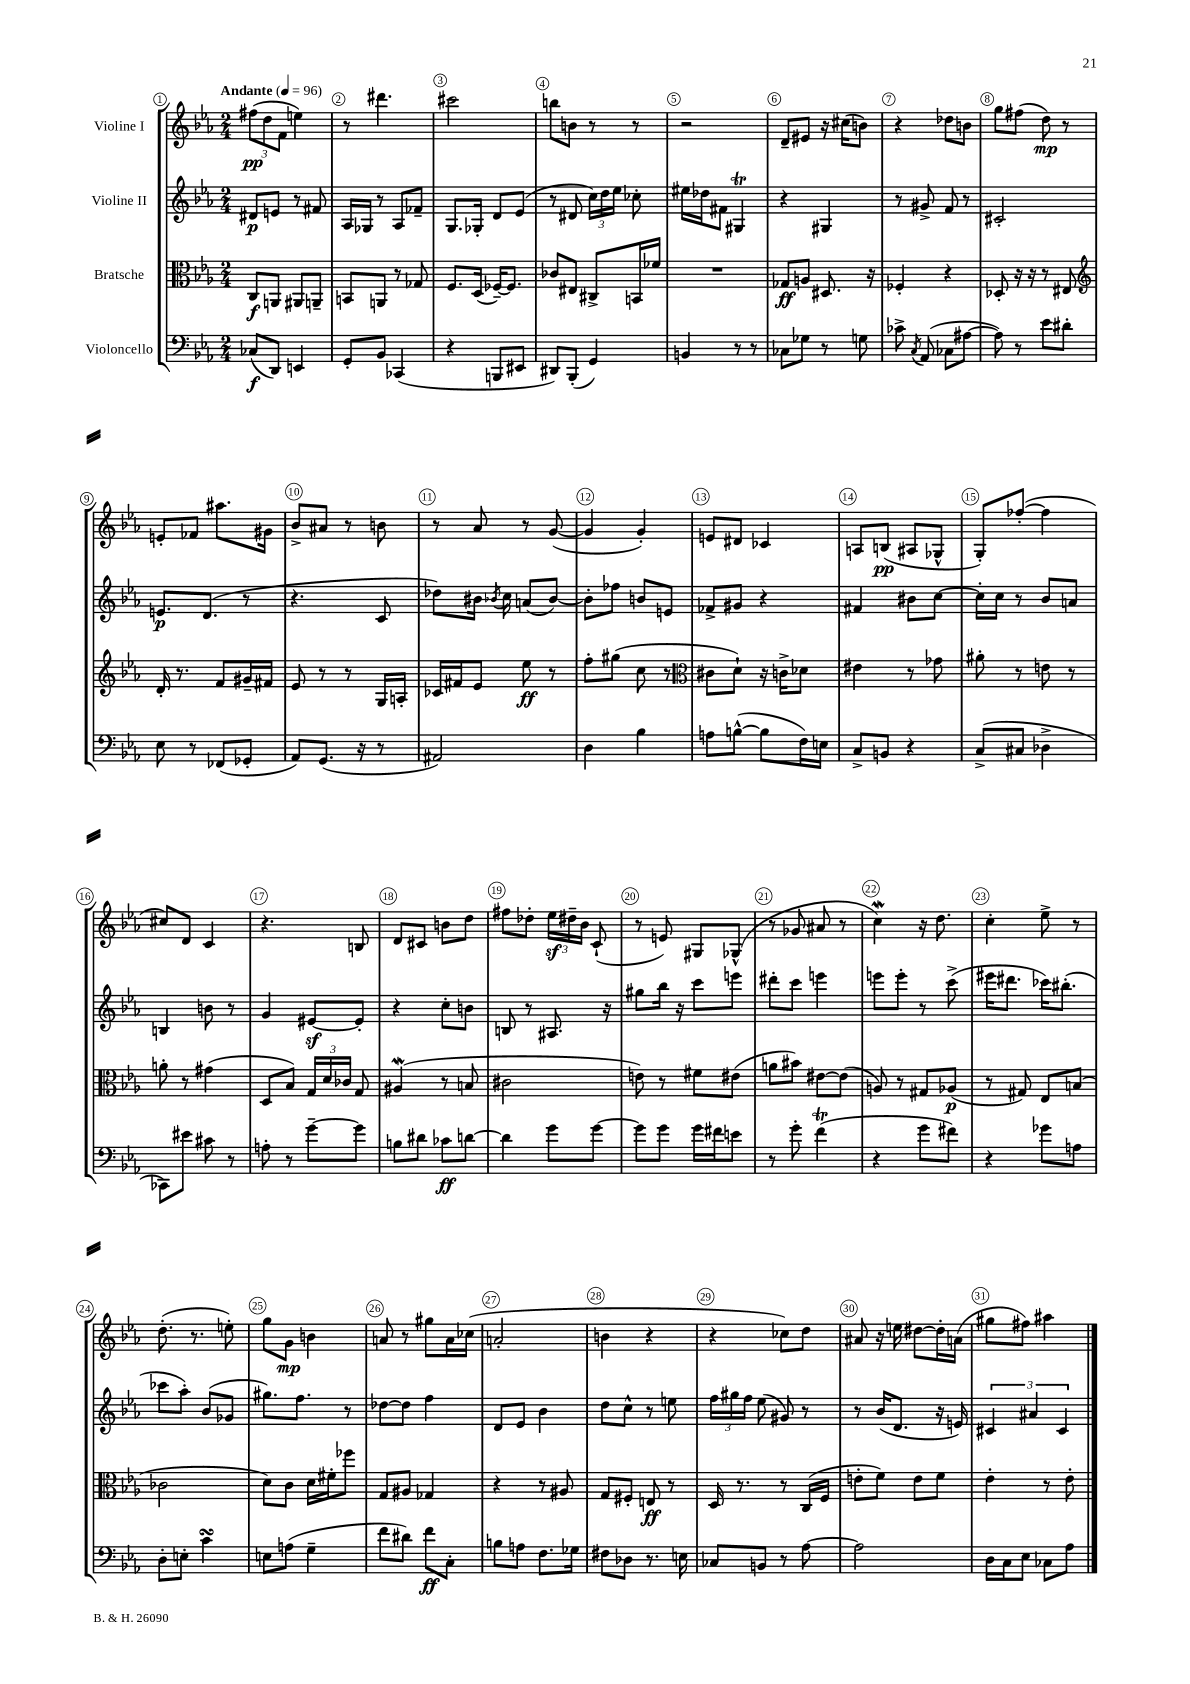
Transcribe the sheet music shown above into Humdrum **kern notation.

**kern	**dynam	**kern	**dynam	**kern	**dynam	**kern	**dynam
*part4	*part4	*part3	*part3	*part2	*part2	*part1	*part1
*staff4	*staff4	*staff3	*staff3	*staff2	*staff2	*staff1	*staff1
*I"Violoncello	*	*I"Bratsche	*	*I"Violine II	*	*I"Violine I	*
*clefF4	*	*clefC3	*	*clefG2	*	*clefG2	*
*k[b-e-a-]	*	*k[b-e-a-]	*	*k[b-e-a-]	*	*k[b-e-a-]	*
*M2/4	*	*M2/4	*	*M2/4	*	*M2/4	*
*MM96	*	*MM96	*	*MM96	*	*MM96	*
=1	=1	=1	=1	=1	=1	=1	=1
!	!	!	!	!	!	!LO:TX:a:B:t=Andante	!
(8C-X/L	f	8C/L	f	8d#X/L	p	(12ff#X\L	pp
.	.	.	.	.	.	12dd\	.
8DD/J)	.	8AAn/J	.	8en/J	.	.	.
.	.	.	.	.	.	12f\J	.
4EEn/	.	8AA#X/L	.	8r	.	4een\)	.
.	.	8AAn~/J	.	8f#X/	.	.	.
=2	=2	=2	=2	=2	=2	=2	=2
8GG'/L	.	8BBn/L	.	16A-/LL	.	8r	.
.	.	.	.	16G-X/JJ	.	.	.
8BB-/J	.	8AAn/J	.	8r	.	4.ddd#X\	.
(4CC-X/	.	8r	.	8A-/L	.	.	.
.	.	8G-X/	.	8f-X~/J	.	.	.
=3	=3	=3	=3	=3	=3	=3	=3
4r	.	8.F/L	.	8.G/L	.	2ccc#X\	.
.	.	(16D/Jk	.	16G-X'/Jk	.	.	.
8BBBn/L	.	[16F-X~/KL)	.	8d/L	.	.	.
.	.	8.F-/J]	.	.	.	.	.
8EE#X/J	.	.	.	(8e-/J	.	.	.
=4	=4	=4	=4	=4	=4	=4	=4
8DD#X/L)	.	8c-X/L	.	8r	.	8bbn\L	.
(8BBB-'/J	.	8E#X/J	.	8d#X/	.	8bn\J	.
4GG/)	.	8C#X^/L	.	24cc\LL)	.	8r	.
.	.	.	.	24dd\	.	.	.
.	.	.	.	24ee-\JJ	.	.	.
.	.	16BBn/L	.	8cc-X'\	.	8r	.
.	.	16f-X/JJ	.	.	.	.	.
=5	=5	=5	=5	=5	=5	=5	=5
4BBn/	.	2r	.	16ee#X\LL	.	2r	.
.	.	.	.	16dd-X\J	.	.	.
.	.	.	.	8f#X\J	.	.	.
8r	.	.	.	4G#Xt/	.	.	.
8r	.	.	.	.	.	.	.
=6	=6	=6	=6	=6	=6	=6	=6
8C-X\L	.	8G-X/L	ff	4r	.	8d~/L	.
8G-X\J	.	8An/J	.	.	.	8e#X/J	.
8r	.	8.D#X/	.	4G#X/	.	16r	.
.	.	.	.	.	.	(16cc#X\KL	.
8Gn\	.	.	.	.	.	8bn\J)	.
.	.	16r	.	.	.	.	.
=7	=7	=7	=7	=7	=7	=7	=7
8c-X^\	.	4F-X'/	.	8r	.	4r	.
8qC/	.	.	.	.	.	.	.
(8AA-/	.	.	.	8g#X^/	.	.	.
8C-X\L	.	4r	.	8f/	.	8dd-X\L	.
[8A#X\J	.	.	.	8r	.	8bn\J	.
=8	=8	=8	=8	=8	=8	=8	=8
8A#\])	.	8D-X'/	.	2c#X'/	.	8gg\L	.
8r	.	16r	.	.	.	(8ff#X\J	.
.	.	16r	.	.	.	.	.
8e-\L	.	8r	.	.	.	8dd\)	mp
8d#X'\J	.	8E#X/	.	.	.	8r	.
!!LO:LB:g=z
=9	=9	=9	=9	=9	=9	=9	=9
*	*	*clefG2	*	*	*	*	*
8E-\	.	16d'/	.	8.en/L	p	8en'/L	.
.	.	8.r	.	.	.	.	.
8r	.	.	.	.	.	8f-X/J	.
.	.	.	.	(8.d/J	.	.	.
(8FF-X/L	.	8f/L	.	.	.	8.aa#X\L	.
8GG-X'/J	.	16g#X~/L	.	8r	.	.	.
.	.	16f#X/JJ	.	.	.	16g#X\Jk	.
=10	=10	=10	=10	=10	=10	=10	=10
8AA-/L)	.	8e-/	.	4.r	.	8b-^/L	.
(8.GG/J	.	8r	.	.	.	8a#X/J	.
.	.	8r	.	.	.	8r	.
16r	.	.	.	.	.	.	.
8r	.	16G/LL	.	8c/	.	8bn\	.
.	.	16An'/JJ	.	.	.	.	.
=11	=11	=11	=11	=11	=11	=11	=11
2AA#X/)	.	16c-X/LL	.	8dd-X\L)	.	8r	.
.	.	16f#X/J	.	.	.	.	.
.	.	8e-/J	.	16b#X\Jk	.	8a-/	.
.	.	.	.	8qb-X/	.	.	.
.	.	.	.	16cc\	.	.	.
.	.	8ee-\	ff	(8an/L	.	8r	.
.	.	8r	.	[8b-/J)	.	([8g/	.
=12	=12	=12	=12	=12	=12	=12	=12
4D\	.	8ff'\L	.	8b-'\L]	.	4g/]	.
.	.	(8gg#X\J	.	8ff-X\J	.	.	.
4B-\	.	8cc\	.	8bn/L	.	4g'/)	.
.	.	8r	.	8en/J	.	.	.
=13	=13	=13	=13	=13	=13	=13	=13
*	*	*clefC3	*	*	*	*	*
8An\L	.	8c#X\L	.	8f-X^/L	.	8en/L	.
([8Bn^^\J	.	8d`\J)	.	8g#X/J	.	8d#X/J	.
8B\L]	.	16r	.	4r	.	4c-X/	.
.	.	16cn^\KL	.	.	.	.	.
16F\L)	.	8d-X\J	.	.	.	.	.
16En\JJ	.	.	.	.	.	.	.
=14	=14	=14	=14	=14	=14	=14	=14
8C^/L	.	4e#X\	.	4f#X/	.	8An/L	.
8BBn/J	.	.	.	.	.	(8Bn/J	pp
4r	.	8r	.	8b#X\L	.	8A#X/L	.
.	.	8g-X\	.	[8cc\J	.	8G-X^^/J	.
=15	=15	=15	=15	=15	=15	=15	=15
(8C^/L	.	8a#X'\	.	16cc'\LL]	.	8G'/L)	.
.	.	.	.	16cc\JJ	.	.	.
8C#X/J	.	8r	.	8r	.	([8ff-X'/J	.
4D-X^\	.	8en\	.	8b-/L	.	4ff-\]	.
.	.	8r	.	8an/J	.	.	.
!!LO:LB:g=z
=16	=16	=16	=16	=16	=16	=16	=16
8CC-X\L)	.	8an'\	.	4Bn/	.	8cc#X/L)	.
8e#X\J	.	8r	.	.	.	8d/J	.
8c#X\	.	(4g#X\	.	8bn\	.	4c/	.
8r	.	.	.	8r	.	.	.
=17	=17	=17	=17	=17	=17	=17	=17
8An'\	.	8D/L	.	4g/	.	4.r	.
8r	.	8B-/J)	.	.	.	.	.
[8g~\L	.	24G/LL	.	[8e#Xz/L	.	.	.
.	.	24d/	.	.	.	.	.
.	.	24c-X/JJ	.	.	.	.	.
8g\J]	.	8G/	.	8e#'/J]	.	8Bn/	.
=18	=18	=18	=18	=18	=18	=18	=18
8Bn\L	.	(4A#XW/	.	4r	.	8d/L	.
8d#X\J	.	.	.	.	.	8c#X/J	.
8c-X\L	ff	8r	.	8cc'\L	.	8bn\L	.
[8dn\J	.	8Bn/	.	8bn\J	.	8dd\J	.
=19	=19	=19	=19	=19	=19	=19	=19
4d\]	.	2c#X\	.	8Bn/	.	8ff#X\L	.
.	.	.	.	8r	.	8dd-X'\J	.
8g\L	.	.	.	8.A#X/	.	24ee-z\LL	.
.	.	.	.	.	.	24dd#X~\	.
.	.	.	.	.	.	24b-\JJ	.
[8g\J	.	.	.	.	.	(8c`/	.
.	.	.	.	16r	.	.	.
=20	=20	=20	=20	=20	=20	=20	=20
8g\L]	.	8en\)	.	8gg#X\L	.	8r	.
8g\J	.	8r	.	16bb-\Jk	.	8en/)	.
.	.	.	.	16r	.	.	.
16g\LL	.	8f#X\L	.	8ccc\L	.	8G#X/L	.
16f#X\J	.	.	.	.	.	.	.
8en\J	.	(8e#X\J	.	8eeen\J	.	(8G-X^^/J	.
=21	=21	=21	=21	=21	=21	=21	=21
8r	.	8an\L	.	8ddd#X'\L	.	8r	.
8g'\	.	8b#X\J)	.	8ccc\J	.	8g-X/	.
(4fT\	.	[8e#X\L	.	4eeen\	.	8a#X/	.
.	.	(8e#\J]	.	.	.	8r	.
=22	=22	=22	=22	=22	=22	=22	=22
4r	.	8An/)	.	8eeen\L	.	4ccW\)	.
.	.	8r	.	8eee'\J	.	.	.
8g\L	.	8G#X/L	.	8r	.	16r	.
.	.	.	.	.	.	8.dd\	.
8f#X\J)	.	(8A-X/J	p	(8ccc^\	.	.	.
=23	=23	=23	=23	=23	=23	=23	=23
4r	.	8r	.	16eee#X\KL	.	4cc'\	.
.	.	.	.	8.ddd#X\J	.	.	.
.	.	8G#X/)	.	.	.	.	.
8g-X\L	.	8E-/L	.	16ccc-X\KL)	.	8ee-^\	.
.	.	.	.	(8.bb#X'\J	.	.	.
8An\J	.	(8Bn/J	.	.	.	8r	.
!!LO:LB:g=z
=24	=24	=24	=24	=24	=24	=24	=24
8D'\L	.	2c-X\	.	8ccc-X\L	.	(8.dd'\	.
8En'\J	.	.	.	8aa-'\J)	.	.	.
.	.	.	.	.	.	8.r	.
4csSSS\	.	.	.	(8b-/L	.	.	.
.	.	.	.	8g-X/J	.	8een'\)	.
=25	=25	=25	=25	=25	=25	=25	=25
8En\L	.	8d\L)	.	8.gg#X\L)	.	8gg\L	.
(8An\J	.	8c\J	.	.	.	8g\J	mp
.	.	.	.	8.ff\J	.	.	.
4G~\	.	16d\LL	.	.	.	4bn\	.
.	.	16f#X'\J	.	.	.	.	.
.	.	8ff-X\J	.	8r	.	.	.
=26	=26	=26	=26	=26	=26	=26	=26
8f\L	.	8G/L	.	[8dd-X\L	.	8an/	.
8d#X\J)	.	8A#X/J	.	8dd-\J]	.	8r	.
8f\L	ff	4G-X/	.	4ff\	.	8gg#X\L	.
8C'\J	.	.	.	.	.	16a\L	.
.	.	.	.	.	.	(16cc-X\JJ	.
=27	=27	=27	=27	=27	=27	=27	=27
8Bn\L	.	4r	.	8d/L	.	2an'/	.
8An\J	.	.	.	8e-/J	.	.	.
8.F\L	.	8r	.	4b-\	.	.	.
.	.	8A#X/	.	.	.	.	.
16G-X\Jk	.	.	.	.	.	.	.
=28	=28	=28	=28	=28	=28	=28	=28
8F#X\L	.	8G/L	.	8dd\L	.	4bn\	.
8D-X\J	.	8F#X'/J	.	8cc^^\J	.	.	.
8.r	.	8En/	ff	8r	.	4r	.
.	.	8r	.	8een\	.	.	.
16En\	.	.	.	.	.	.	.
=29	=29	=29	=29	=29	=29	=29	=29
8C-X/L	.	16D/	.	24ff\LL	.	4r	.
.	.	.	.	24gg#X\	.	.	.
.	.	8.r	.	.	.	.	.
.	.	.	.	24ff\JJ	.	.	.
8BBn/J	.	.	.	(8ee-\	.	.	.
8r	.	8r	.	8g#X/)	.	8cc-X\L)	.
[8A-\	.	(16C/LL	.	8r	.	8dd\J	.
.	.	16F/JJ	.	.	.	.	.
=30	=30	=30	=30	=30	=30	=30	=30
2A-\]	.	8en'\L	.	8r	.	8a#X/	.
.	.	8f\J)	.	(16b-/KL	.	16r	.
.	.	.	.	8.d/J	.	16een\	.
.	.	8e\L	.	.	.	[8dd#X\L	.
.	.	8f\J	.	16r	.	16dd#'\L]	.
.	.	.	.	16en/)	.	(16an\JJ	.
=31	=31	=31	=31	=31	=31	=31	=31
16D\LL	.	4e-'\	.	6c#X/	.	8gg#X\L	.
16C\J	.	.	.	.	.	.	.
8E-\J	.	.	.	.	.	8ff#X\J)	.
.	.	.	.	6a#X/	.	.	.
8C-X\L	.	8r	.	.	.	4aa#X\	.
.	.	.	.	6c#/	.	.	.
8A-\J	.	8e-'\	.	.	.	.	.
==	==	==	==	==	==	==	==
*-	*-	*-	*-	*-	*-	*-	*-
